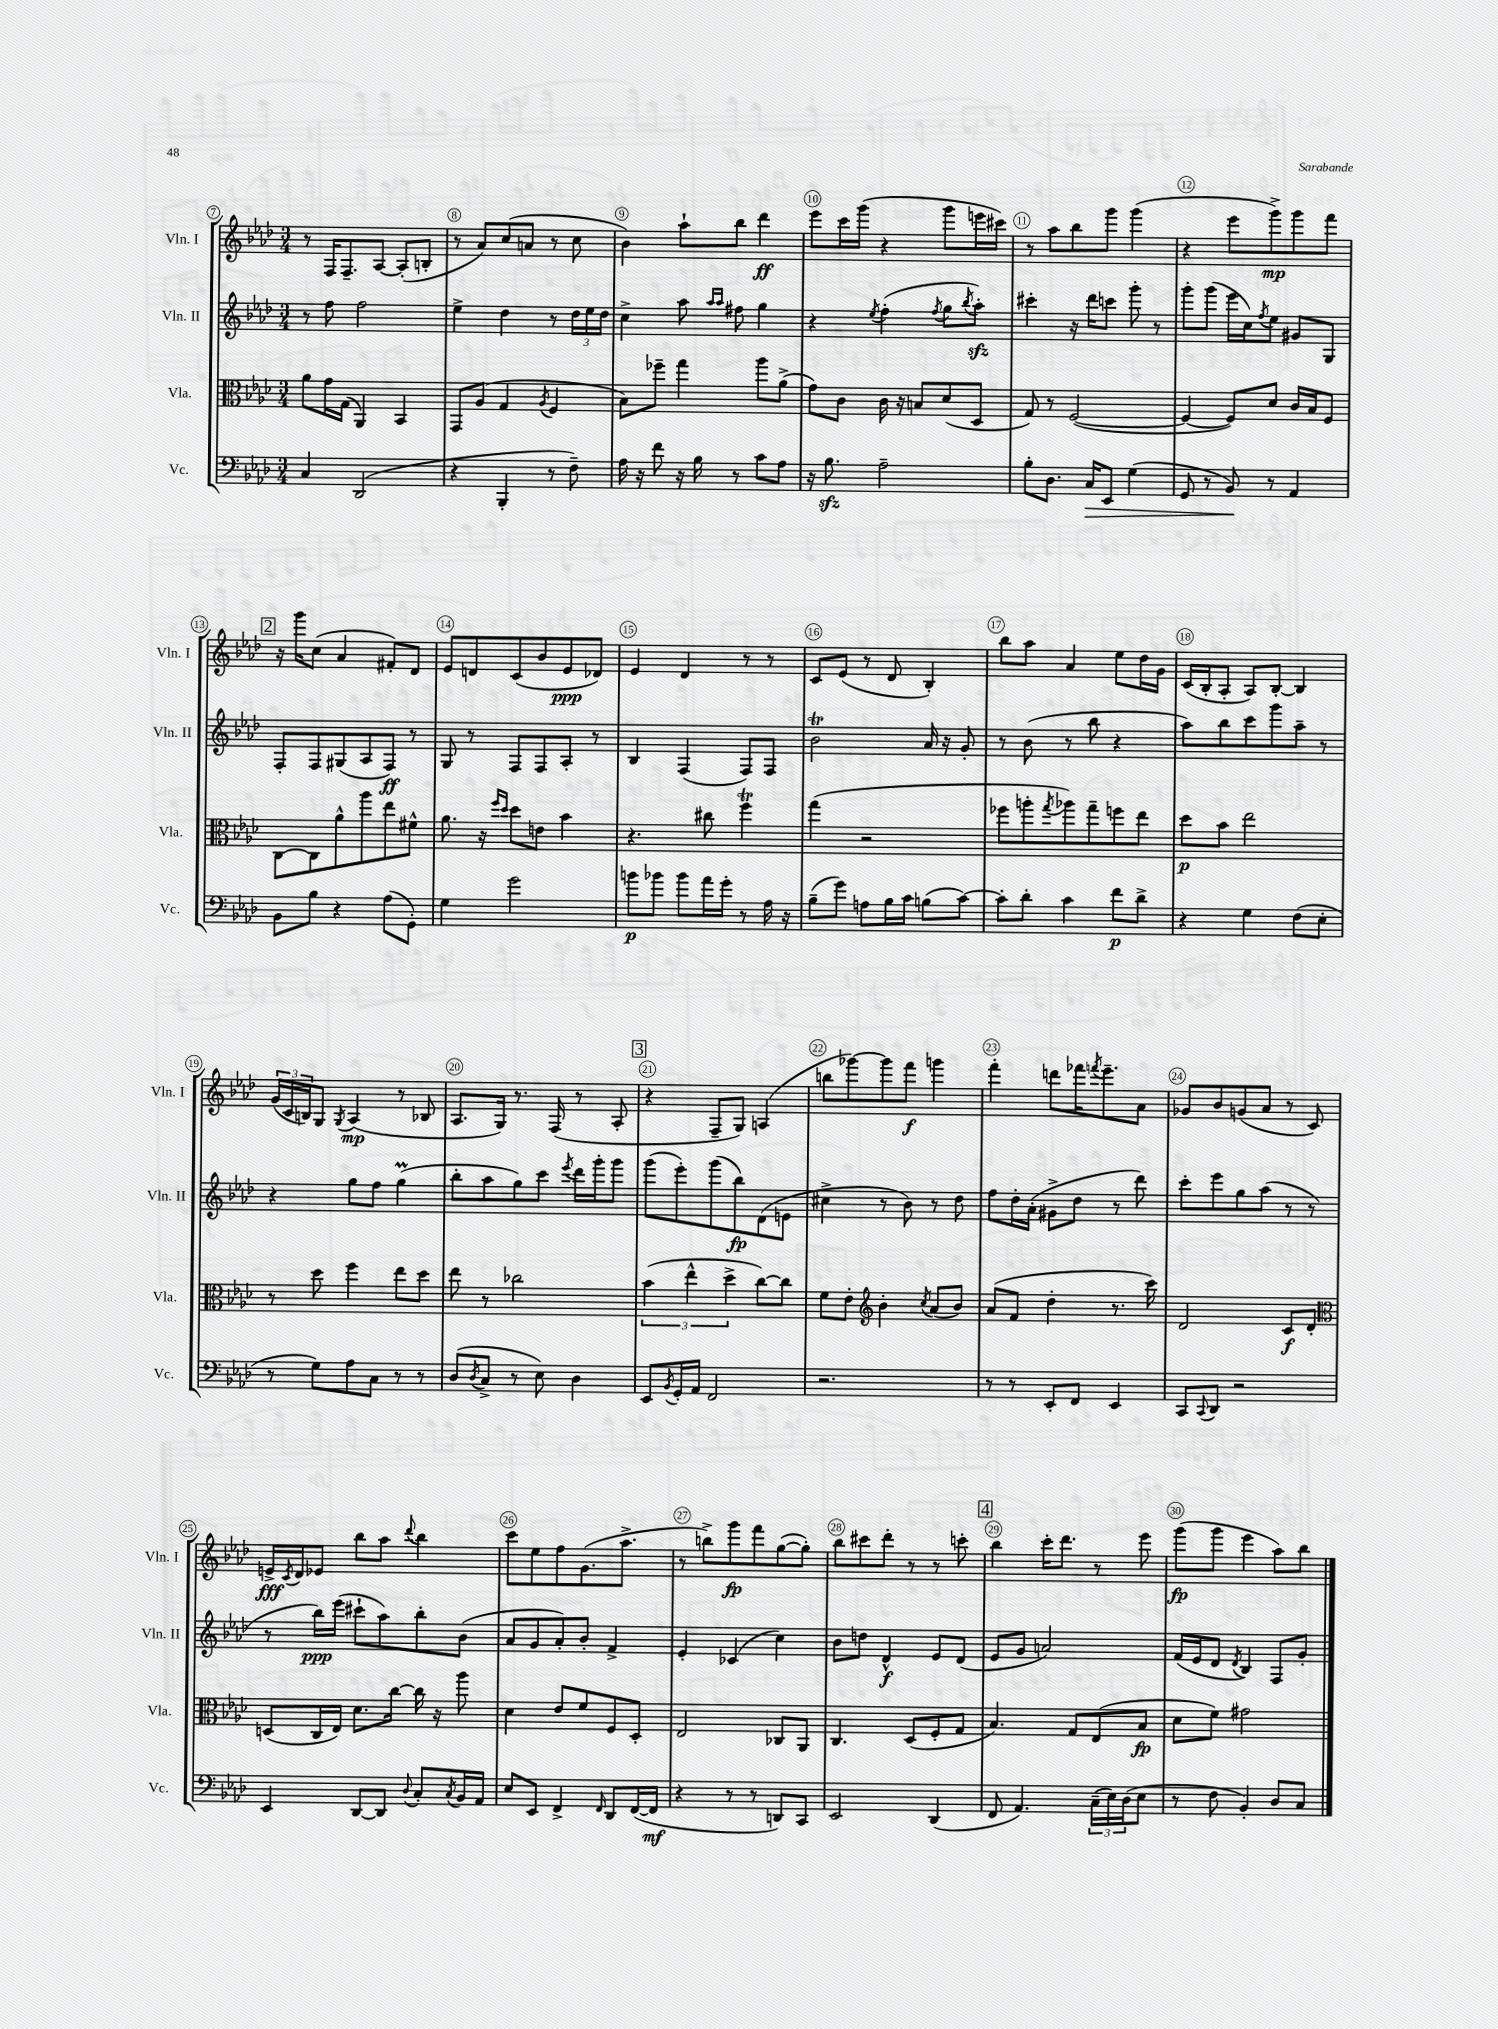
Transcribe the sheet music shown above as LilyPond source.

<<
\new StaffGroup <<
\new Staff = "s0" \with { instrumentName = "Vln. I" shortInstrumentName = "Vln. I" } {
    \clef treble \key aes \major \numericTimeSignature \time 3/4
    r8 f16 f8.-- aes8~ aes8-.( b8-. |
    r8 aes'8) c''8( a'8 r8 c''8 |
    bes'4) aes''8-! bes''8 des'''4\ff |
    ees'''8 c'''16 g'''16( r4 g'''8 e'''16 cis'''16) |
    r8 aes''8 bes''8 g'''8 g'''4( |
    r4 ees'''8 g'''8->\mp) g'''8 f'''8 |
    \mark \markup { \box "2" } r16 g'''16 c''8( aes'4 fis'8-.) des'8 |
    ees'8 d'8 c'8( bes'8 ees'8\ppp des'8) |
    ees'4 des'4 r8 r8 |
    c'8 ees'8( r8 des'8 bes4-.) |
    bes''8 aes''8 aes'4 ees''8 des''16 g'16 |
    c'16( bes16-. aes8-. aes8) bes8~-. bes4 |
    \tuplet 3/2 { g'16( c'16 b16) } g8 \acciaccatura { g8 } aes4\mp( r8 bes8 |
    aes8. g16) r8. f16( r8 aes8-. |
    \mark \markup { \box "3" } r4 f8-- g8) a4( |
    b''8 ges'''8~) ges'''8 f'''8\f g'''4 |
    f'''4-. d'''8 fes'''16 \acciaccatura { f'''8 } ees'''8.-- aes'8 |
    ges'8 bes'8 g'8( aes'8 r8 c'8) |
    e'16->\fff \acciaccatura { c'8 } des'16 ees'8 bes''8 aes''8 \appoggiatura { des'''8 } bes''4 |
    c'''8 ees''8 f''8 g'8.( aes''8.-> |
    r8 b''8->) g'''8\fp f'''8 g''8~( g''8-.) |
    bes''8 cis'''8 des'''8-. r8 r8 c'''8-. |
    \mark \markup { \box "4" } bes''4 c'''16-. des'''8. r8 ees'''8 |
    g'''8\fp( g'''8 ees'''4 aes''8) bes''8 \bar "|." |
}
\new Staff = "s1" \with { instrumentName = "Vln. II" shortInstrumentName = "Vln. II" } {
    \clef treble \key aes \major \numericTimeSignature \time 3/4
    r8 f''8 f''2 |
    ees''4-> des''4 r8 \tuplet 3/2 { des''16 ees''16 des''16 } |
    c''4-> aes''8 \grace { aes''16 aes''16 } fis''8 g''4 |
    r4 \acciaccatura { ees''8 } f''4-.( \acciaccatura { f''8 } g''8 \acciaccatura { bes''8 } aes''8-.\sfz) |
    cis'''4-. r16 des'''16 c'''8 g'''8-. r8 |
    g'''8-. g'''8( ees'''16 c''16) \acciaccatura { f''8 } ees''8 gis'8 g8 |
    \mark \markup { \box "2" } f8-. f8 gis8( aes8 f8\ff) r8 |
    g8 r8 f8 f8 aes8-. r8 |
    bes4 f4( f8) f8 |
    bes'2\trill aes'16 r16 g'8-. |
    r8 bes'8( r8 bes''8 r4 |
    aes''8) bes''8 c'''8 g'''8 aes''8-- r8 |
    r4 g''8 f''8 g''4\prall( |
    bes''8-. aes''8 g''8) c'''8 \acciaccatura { ees'''8 } des'''16 g'''16-. g'''8 |
    \mark \markup { \box "3" } g'''8( ees'''8-.) g'''8( bes''8\fp) des'8( e'8 |
    cis''4-> r8 bes'8) r8 des''8 |
    f''8 des''16-. aes'16-.( gis'8-> des''8 r8 des'''8) |
    c'''8-. ees'''8 g''8 aes''8( r8 r8 |
    r8 bes''16\ppp) ees'''16( cis'''8-! aes''8) bes''8-. bes'8( |
    aes'8 g'8 aes'8-.) bes'8-. f'4-> |
    ees'4-. ces'4( c''4) |
    bes'8 d''8 des'4-^\f ees'8 des'8( |
    \mark \markup { \box "4" } ees'8 g'8 a'2) |
    f'16( ees'16 des'8 \acciaccatura { des'8 } bes4) f8 g'8-. \bar "|." |
}
\new Staff = "s2" \with { instrumentName = "Vla." shortInstrumentName = "Vla." } {
    \clef alto \key aes \major \numericTimeSignature \time 3/4
    aes'8 g'16 g16( aes,4) bes,4 |
    g,8 aes8( g4 \acciaccatura { aes8 } f4 |
    bes8) fes''8-- g''4 aes''8 aes'8->( |
    g'8) c'8 c'16 r16 b8 des'8( des8 |
    g8) r8 f2~( |
    f4~ f8) des'8 c'16 bes16 f8 |
    \mark \markup { \box "2" } c8~ c8 aes'8-^ aes''8 ees''8 fis'8-^ |
    aes'8. r16 \grace { f''16 des''16 } des''8 e'8 bes'4 |
    r4. cis''8 f''4\trill |
    g''4( r2 |
    fes''8 a''8-. \acciaccatura { g''8 } aes''8) g''8-- f''8 ees''8 |
    des''8\p bes'8 ees''2 |
    r8 des''8 f''4 ees''8 des''8 |
    ees''8 r8 ces''2 |
    \mark \markup { \box "3" } \tuplet 3/2 { bes'4( ees''4-^ des''4-> } c''8~) c''8 |
    f'8 ees'8-. \clef treble bes'4-. \acciaccatura { c''8 } aes'8( bes'8) |
    aes'8( f'8 des''4-. r8. c'''16) |
    des'2 c'8\f des'8-. |
    \clef alto d8( c16 ees16) des'8. c''16~ c''16 r16 aes''8 |
    des'4 ees'8 f'8 f8 des8-. |
    ees2 ces8 aes,8 |
    c4. des8( f8-. g8 |
    \mark \markup { \box "4" } bes4.) g8 ees8( bes8\fp |
    des'8 f'8) gis'2 \bar "|." |
}
\new Staff = "s3" \with { instrumentName = "Vc." shortInstrumentName = "Vc." } {
    \clef bass \key aes \major \numericTimeSignature \time 3/4
    c4 des,2( |
    r4 bes,,4-. r8 f8--) |
    aes16 r16 f'8 r16 bes16 r8 c'8 aes8 |
    r16 bes8.\sfz aes2-- |
    bes8-. des8. c16\> ees,8 g4( |
    g,8 r8 bes,8\!) r8 aes,4 |
    \mark \markup { \box "2" } bes,8 bes8 r4 aes8( g,8-.) |
    g4 g'2 |
    b'8\p bes'8 bes'8 aes'16 g'16-. r8 aes16 r16 |
    bes8--( g'8) a8 bes16 c'16 b8( c'8~) |
    c'8-. des'8-. c'4 f'8\p des'8-> |
    r4 g4 f8( ees8-. |
    r8 g8) aes8 c8 r8 r8 |
    des8( \acciaccatura { des8 } c8-> r8 ees8) des4 |
    \mark \markup { \box "3" } ees,8 \acciaccatura { bes,8 } g,16-. aes,16 f,2 |
    r2. |
    r8 r8 ees,8-. f,8 ees,4 |
    c,8 \appoggiatura { c,8 } des,8 r2 |
    ees,4 des,8~ des,8 \appoggiatura { des8 } c8-. \acciaccatura { c8 } bes,16 aes,16 |
    ees8 ees,8 f,4-> \grace { f,16 } des,8 f,16~( f,16\mf |
    r4 r8 r8 d,8) c,8 |
    ees,2 des,4( |
    \mark \markup { \box "4" } f,8 aes,4.) \tuplet 3/2 { c16--( ees16) des16( } ees8 |
    r8 f8 bes,4-.) des8 c8 \bar "|." |
}
>>
>>
\layout { \context { \Score currentBarNumber = #7 \override BarNumber.break-visibility = ##(#f #t #t) barNumberVisibility = #all-bar-numbers-visible \override BarNumber.stencil = #(make-stencil-circler 0.1 0.3 ly:text-interface::print) } }
